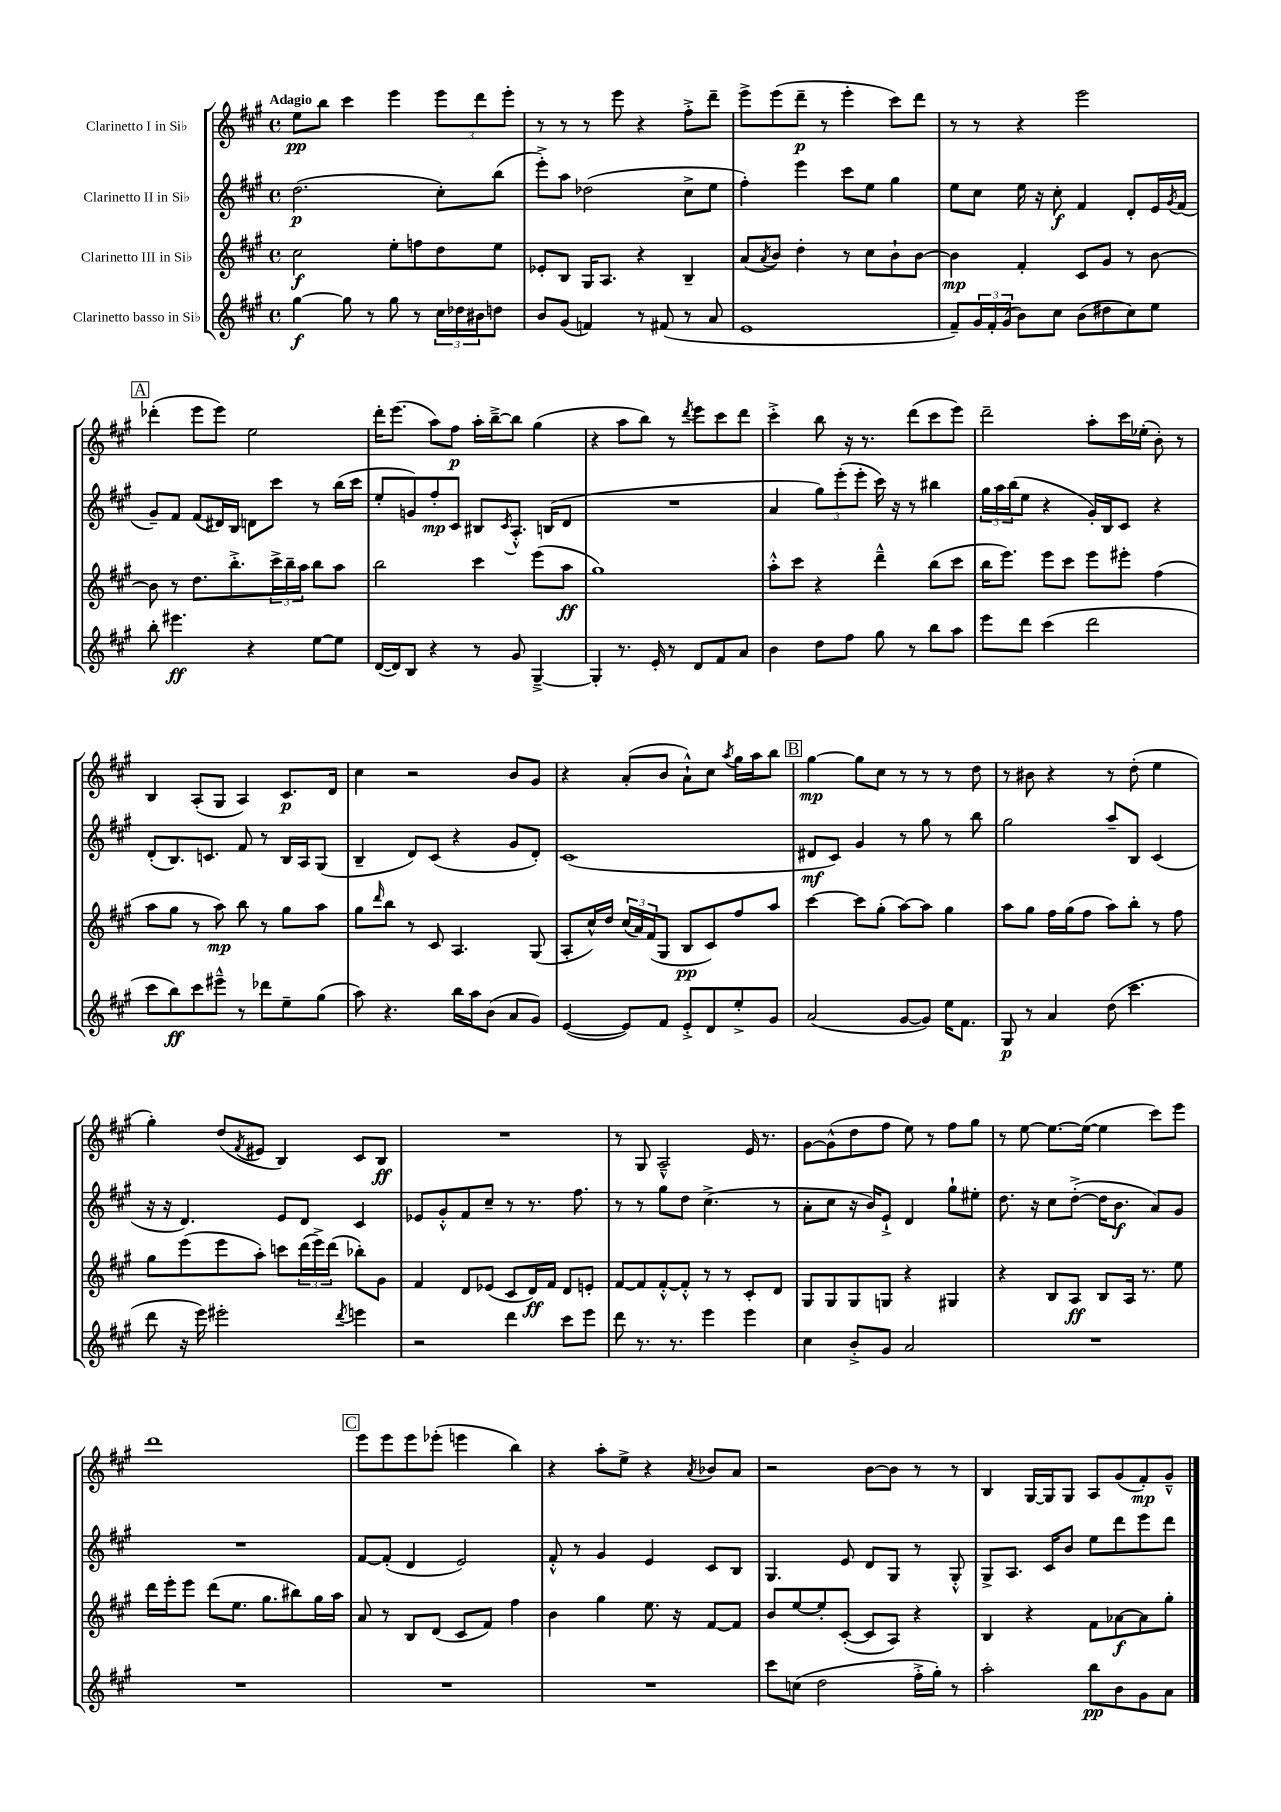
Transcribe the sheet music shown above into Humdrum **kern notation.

**kern	**kern	**kern	**kern
*staff4	*staff3	*staff2	*staff1
*clefG2	*clefG2	*clefG2	*clefG2
*k[f#c#g#]	*k[f#c#g#]	*k[f#c#g#]	*k[f#c#g#]
*M4/4	*M4/4	*M4/4	*M4/4
*met(c)	*met(c)	*met(c)	*met(c)
[4gg#\	2cc#\	(2.dd\	8ee\L
.	.	.	8bb\J
8gg#\]	.	.	4ccc#\
8r	.	.	.
8gg#\	8ee'\L	.	4eee\
8r	8ff\	.	.
24cc#\LL	8dd\	8cc#'\L)	12eee\L
24dd-\	.	.	.
24b#\J	.	.	12ddd\
8dd\J	8ee\J	(8bb\J	.
.	.	.	12eee'\J
=	=	=	=
8b/L	8e-'/L	8eee'^\L)	8r
(8g#/J	8B/J	8aa\J	8r
4f/)	16G#/LK	(2dd-\	8r
.	8.A/J	.	.
.	.	.	8eee\
8r	4r	.	4r
(8f#/	.	.	.
8r	4B~/	8cc#^\L	8ff#'^\L
8a/	.	8ee\J	8ddd~\J
=	=	=	=
1e	(8a/L	4ff#'\)	8eee^\L
.	8qa/	.	.
.	8b/J)	.	(8eee\
.	4dd'\	4eee\	8ddd~\J
.	.	.	8r
.	8r	8ccc#\L	4eee'\
.	8cc#\L	8ee\J	.
.	8b`\	4gg#\	8ccc#\L)
.	[8b\J	.	8ddd\J
=	=	=	=
8f#~/L)	4b\]	8ee\L	8r
24g#/L	.	8cc#\J	8r
24f#'/	.	.	.
(24g#/JJ	.	.	.
8b\L)	4f#'/	16ee\	4r
.	.	16r	.
8cc#\J	.	8cc#'\	.
(8b\L	8c#/L	4f#/	2eee\
8dd#\	8g#/J	.	.
8cc#\)	8r	8d'/L	.
8ee\J	[8b\	16e/L	.
.	.	8qg#/	.
.	.	(16f#/JJ	.
=	=	=	=
8bb'\	8b\]	8g#~/L)	(4ddd-'\
4.eee#\	8r	8f#/J	.
.	8.dd\L	(8f#/L	8eee\L
.	.	16d#/L)	8eee\J)
.	8.bb'^\	16B/JJ	.
4r	.	8d\L	2ee\
.	24ccc#^\L	8ccc#\J	.
.	24bb~\	.	.
.	24aa\JJ	.	.
[8ee\L	8bb\L	8r	.
8ee\]J	8aa\J	(16bb\LL	.
.	.	16ccc#\JJ	.
=	=	=	=
([16d/LL	2bb\	8ee'/L	16ddd'\LK
16d/]J)	.	.	(8.eee\J
8B/J	.	8g/)	.
4r	.	8ff#'/	8aa\L)
.	.	8c#/J	8ff#\J
8r	4ccc#\	8B#/L	16aa'\LL
.	.	.	[16bb~^\J
.	.	8qc#/	.
8g#/	.	8.A'^^/J	8bb\]J
[4G#~^/	(8eee\L	.	(4gg#\
.	.	(16B/LK	.
.	8aa\J	8d/J	.
=	=	=	=
4G#'/]	1gg#)	1r	4r
8.r	.	.	8aa\L
.	.	.	8bb\J)
16e'/	.	.	.
8r	.	.	8r
.	.	.	8qddd/
8d/L	.	.	8eee\L
8f#/	.	.	8ccc#\
8a/J	.	.	8ddd\J
=	=	=	=
4b\	8aa'^^\L	4a/	4ccc#'^\
.	8ccc#\J	.	.
8dd\L	4r	12gg#\L)	8bb\
.	.	(12eee'\	.
8ff#\J	.	.	16r
.	.	12eee'\J	.
.	.	.	8.r
8gg#\	4ddd~^^\	16ccc#\)	.
.	.	16r	.
8r	.	8r	(8ddd\L
8bb\L	(8bb\L	4bb#\	8ccc#\
8aa\J	8ccc#\J	.	8eee\J)
=	=	=	=
8eee\L	16bb\LK	24gg#\LL	2ddd~\
.	.	24aa\	.
.	8.eee\J)	.	.
.	.	(24bb\J	.
8ddd\J	.	8ee\J	.
(4ccc#\	8eee\L	4r	.
.	8ccc#\J	.	.
2ddd\	8eee\L	16g#'/LL)	8aa'\L
.	.	16B/J	.
.	8eee#'\J	8c#/J	16ccc#\L
.	.	.	(16ee-'\JJ
.	(4ff#\	4r	8b'\)
.	.	.	8r
=	=	=	=
8ccc#\L	8aa\L	(8d'/L	4B/
8bb\)	8gg#\J	8.B/)	.
8ccc#\	8r	.	(8A'/L
.	.	8.c/J	.
8eee#~^^\J	8aa\)	.	8G#/J
8r	8bb\	8f#/	4A/)
8ddd-\L	8r	8r	.
8ee~\	8gg#\L	16B/LL	8.c#/L
.	.	16A/J	.
(8gg#\J	8aa\J	(8G#/J	.
.	.	.	16d/Jk
=	=	=	=
8aa\)	8gg#\L	4B~/	4cc#\
.	16qqddd/	.	.
4.r	8bb\J	.	.
.	8r	8d/L)	2r
.	8c#/	(8c#/J	.
16bb\LL	4.A/	4r	.
16aa\J	.	.	.
(8b\J	.	.	.
8a/L	.	8g#/L	8b/L
8g#/J)	(8G#/	8d'/J)	8g#/J
=	=	=	=
([4e/	8A'/L	(1c#	4r
.	16cc#^^/L)	.	.
.	16dd/JJ	.	.
8e/]L)	(24cc#/LL	.	(8a'/L
.	24a/)	.	.
.	(24f#/J	.	.
8f#/J	8G#/J	.	8b/J
8e'^/L	8B/L	.	8a`^^\L)
8d/	8c#/)	.	8cc#\J
.	.	.	8qaa/
8ee'^/	8ff#/	.	16gg#\LL
.	.	.	16aa\J
8g#/J	8aa/J	.	8bb\J
=	=	=	=
(2a/	[4ccc#\	8d#/L	[4gg#\
.	.	8c#/J)	.
.	8ccc#\]L	4g#/	8gg#\]L
.	(8gg#'\J	.	8cc#\J
[8g#/L	[8aa\L)	8r	8r
8g#/]J)	8aa\]J	8gg#\	8r
16ee\LK	4gg#\	8r	8r
8.f#\J	.	.	.
.	.	8bb\	8dd\
=	=	=	=
8G#/	8aa\L	2gg#\	8r
8r	8gg#\J	.	8b#\
4a/	16ff#\LL	.	4r
.	(16gg#\J	.	.
.	8ff#\J	.	.
(8dd\	8aa\L)	8aa~/L	8r
4.ccc#\	8bb'\J	8B/J	(8dd'\
.	8r	(4c#/	4ee\
.	8ff#\	.	.
=	=	=	=
8ddd\	8gg#\L	16r	4gg#'\)
.	.	16r	.
16r	(8eee\	4.d/)	.
16eee\)	.	.	.
2eee#'\	8eee\	.	(8dd/L
.	.	.	8qf#/
.	8aa'\J)	.	8e#/J
.	8ccc\L	8e/L	4B/)
.	(24ddd\L	8d/J	.
.	24eee^\)	.	.
.	(24ddd\JJ	.	.
8qddd/	.	.	.
4eee\	8bb-'\L)	4c#/	8c#/L
.	8g#\J	.	8B/J
=	=	=	=
2r	4f#/	8e-/L	1r
.	.	8g#'^^/	.
.	8d/L	8f#/	.
.	(8e-/J	8cc#~/J	.
4ddd\	8c#/L	8r	.
.	16d/L)	8.r	.
.	16f#/JJ	.	.
8ccc#\L	8d/L	.	.
.	.	8.ff#\	.
8eee\J	8e'/J	.	.
=	=	=	=
8ddd\	[8f#/L	8r	8r
8.r	8f#/]	8r	8G#/
.	[8f#'^^/	8gg#\L	2A~^^/
8.r	.	.	.
.	8f#'^^/]J	8dd\J	.
4eee\	8r	(4.cc#^\	.
.	8r	.	.
4eee\	8c#'/L	.	16e/
.	.	.	8.r
.	8d/J	8r	.
=	=	=	=
4cc#\	8G#/L	8a'\L	[8g#\L
.	8G#/	8cc#\J	(8g#^^\]
8b'^/L	8G#/	16r	8dd\
.	.	16b/LK)	.
8g#/J	8G/J	8e`^/J	8ff#\J
2a/	4r	4d/	8ee\)
.	.	.	8r
.	4G#/	8gg#`\L	8ff#\L
.	.	8ee#'\J	8gg#\J
=	=	=	=
1r	4r	8.dd\	8r
.	.	.	[8ee\
.	.	16r	.
.	8B/L	8cc#\L	8.ee\_L
.	8A/J	([8dd'^\J	.
.	.	.	(16ee\_Jk
.	8B/L	16dd\]LK	4ee\]
.	.	8.b\J	.
.	16A/Jk	.	.
.	8.r	.	.
.	.	8a/L)	8ccc#\L)
.	8ee\	8g#/J	8eee\J
=	=	=	=
1r	16ddd\LL	1r	1ddd
.	16eee'\J	.	.
.	8eee\J	.	.
.	(8ddd\L	.	.
.	8.ee\J	.	.
.	8.gg#\L	.	.
.	8bb#\)	.	.
.	16gg#\L	.	.
.	16aa\JJ	.	.
=	=	=	=
1r	8a/	[8f#/L	8eee\L
.	8r	(8f#'/]J	8eee\
.	8B/L	4d/	8eee\
.	(8d/J	.	(8eee-'\J
.	8c#/L	2e/)	4eee\
.	8f#/J)	.	.
.	4ff#\	.	4bb\)
=	=	=	=
1r	4b\	8f#'^^/	4r
.	.	8r	.
.	4gg#\	4g#/	8aa'\L
.	.	.	8ee^\J
.	8.ee\	4e/	4r
.	16r	.	.
.	.	.	8qa/
.	[8f#/L	8c#/L	8b-/L
.	8f#/]J	8B/J	8a/J
=	=	=	=
8ccc#\L	8b/L	4.G#/	2r
(8cc\J	[8ee/	.	.
2dd\	8ee'/]	.	.
.	([8c#'/J	8e/	.
.	8c#/]L	8d/L	[8b\L
.	8A/J)	8G#/J	8b\]J
16ff#'^\LL	4r	8r	8r
16gg#'\JJ)	.	.	.
8r	.	8G#'^^/	8r
=	=	=	=
2aa'\	4B/	8G#^/L	4B/
.	.	8.A/J	.
.	4r	.	[16G#/LL
.	.	16c#/LK	16G#/]J
.	.	8b/J	8G#/J
8bb\L	8f#\L	8ee\L	8A/L
8b\	[8a-\	8ddd\	(8g#/
8g#\	8a-\]	8eee\	8f#'/)
8a\J	8gg#'\J	8ddd\J	8g#~^^/J
==	==	==	==
*-	*-	*-	*-
